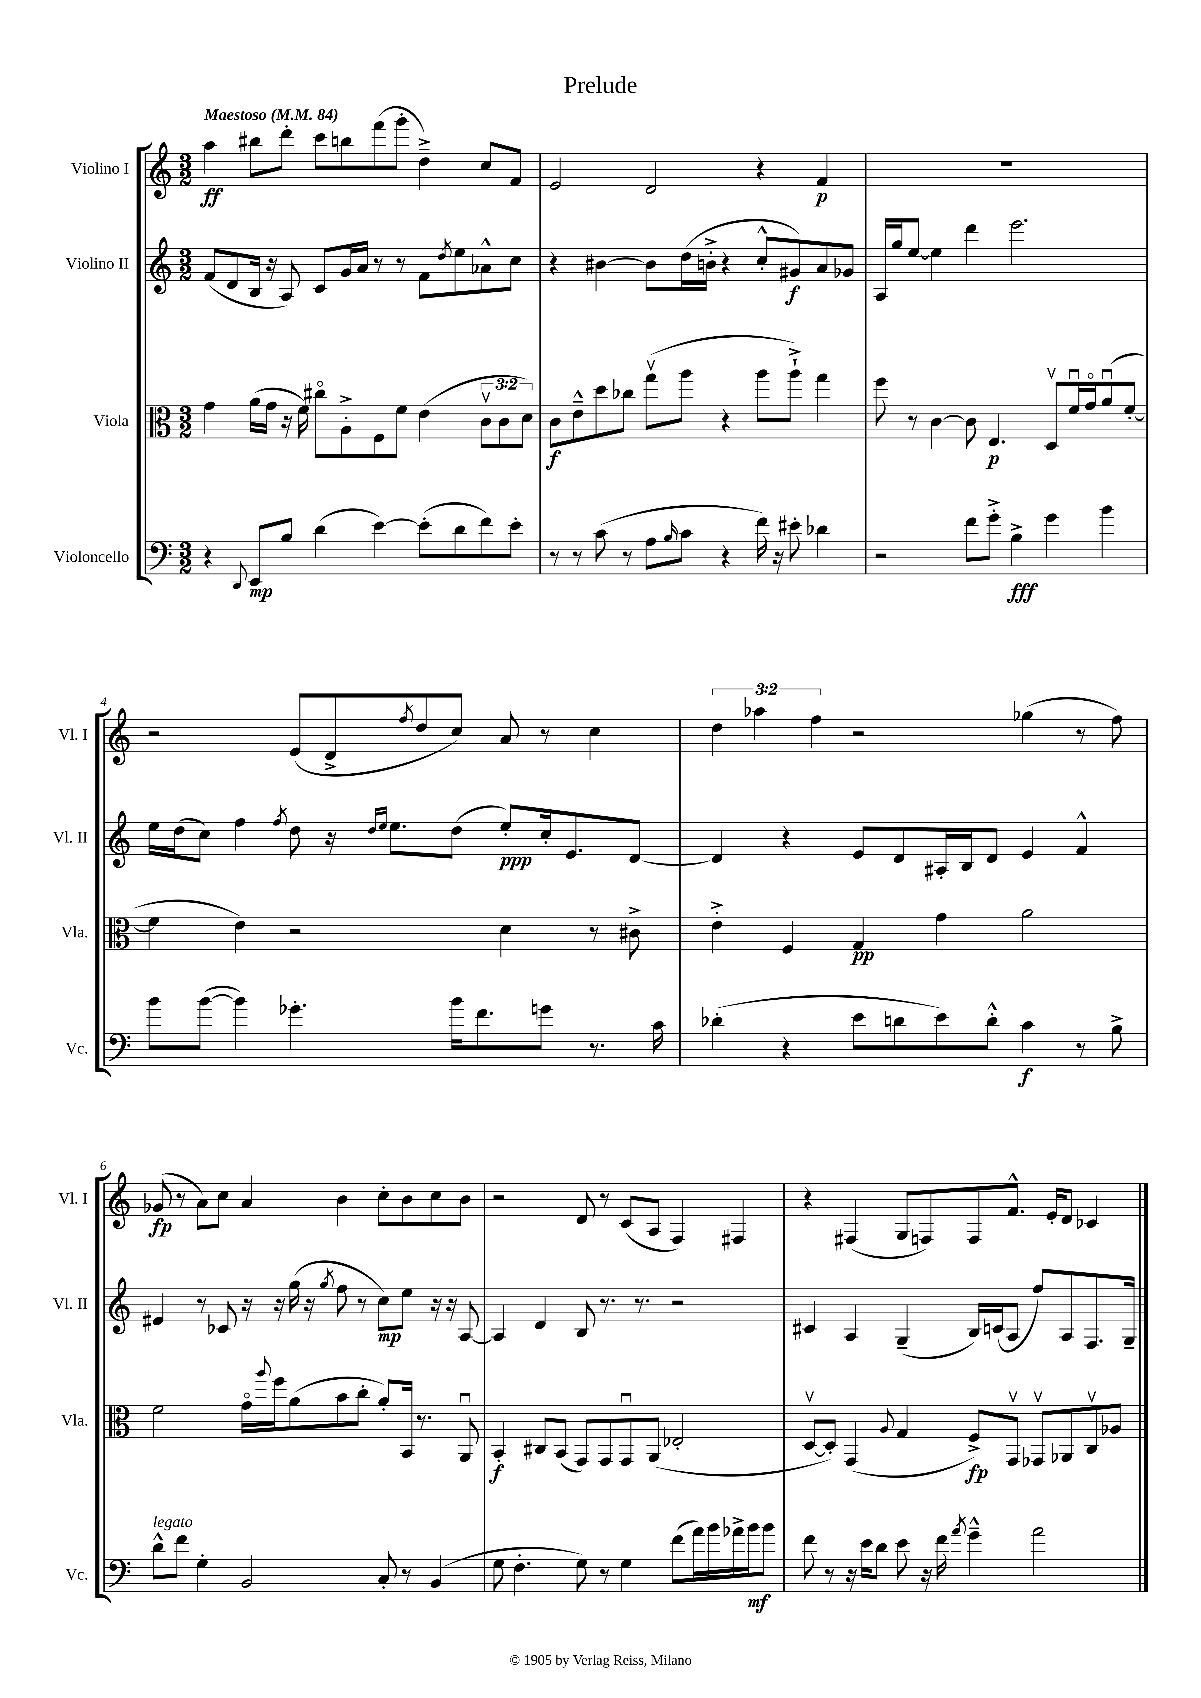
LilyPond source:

\header { title = "Prelude" }
<<
\new StaffGroup <<
\new Staff = "s0" \with { instrumentName = "Violino I" shortInstrumentName = "Vl. I" } {
    \clef treble \key c \major \numericTimeSignature \time 3/2 \override Staff.TupletNumber.text = #tuplet-number::calc-fraction-text \tempo "Maestoso" 4 = 84
    a''4\ff bis''8 d'''8-. c'''8 b''8 f'''8( g'''8-. d''4--->) c''8 f'8 |
    e'2 d'2 r4 f'4\p |
    R1. |
    r2 e'8( d'8-> \acciaccatura { f''8 } d''8 c''8) a'8 r8 c''4 |
    \tuplet 3/2 { d''4 aes''4 f''4 } r2 ges''4( r8 f''8) |
    ges'8\fp( r8 a'8) c''8 a'4 b'4 c''8-. b'8 c''8 b'8 |
    r2 d'8 r8 c'8( a8 f4) fis4 |
    r4 fis4( g8 f8) f8 f'8.-^ e'16-. d'8 ces'4 \bar "|." |
}
\new Staff = "s1" \with { instrumentName = "Violino II" shortInstrumentName = "Vl. II" } {
    \clef treble \key c \major \numericTimeSignature \time 3/2
    f'8( d'8 b16 r16 a8) c'8 g'16 a'16 r8 r8 f'8 \acciaccatura { d''8 } e''8 aes'8-^ c''8 |
    r4 bis'4~ bis'8 d''16( b'16-.-> r4 c''8-.-^ gis'8\f) a'8 ges'8 |
    a16 g''16 e''8~ e''4 d'''4 e'''2. |
    e''16 d''16( c''8) f''4 \acciaccatura { f''8 } d''8 r16 \grace { d''16 e''16 } e''8. d''8( e''8-.\ppp) c''16-. e'8. d'8~ |
    d'4 r4 e'8 d'8 ais16-. b16 d'8 e'4 f'4-^ |
    eis'4 r8 ces'8 r16 r16 g''16( r16 \acciaccatura { g''8 } f''8 r8 c''8\mp) e''8 r16 r16 a8~ |
    a4 d'4 b8 r8. r8. r2 |
    cis'4 a4 g4--( b16) c'16( a8 f''8) a8 f8. g16-- \bar "|." |
}
\new Staff = "s2" \with { instrumentName = "Viola" shortInstrumentName = "Vla." } {
    \clef alto \key c \major \numericTimeSignature \time 3/2 \override Staff.TupletNumber.text = #tuplet-number::calc-fraction-text
    g'4 a'16( g'16 r16 f'16) cis''8\flageolet a8-.-> f8 f'8 e'4( \tuplet 3/2 { c'8\upbow c'8 d'8) } |
    c'8\f e'8---^ d''8 ces''8 g''8\upbow( a''8 r4 a''8 a''8-!->) g''4 |
    f''8 r8 c'4~ c'8 e4.\p d8\upbow f'16\downbow g'16\flageolet a'8\downbow( f'8~-. |
    f'4 e'4) r2 d'4 r8 cis'8-> |
    e'4-.-> f4 g4\pp g'4 a'2 |
    f'2 g'16\flageolet \appoggiatura { a''8 } f''16 a'8( b'8 c''8-. a'8-.) b,16 r8. a,8\downbow |
    b,4-.\f cis8 b,8( g,8) g,8 g,8\downbow a,8( ees2-. |
    d8~\upbow d8-.) g,4( \appoggiatura { a8 } g4 f8->\fp) g,8\upbow ges,8\upbow aes,8 c8\upbow aes8 \bar "|." |
}
\new Staff = "s3" \with { instrumentName = "Violoncello" shortInstrumentName = "Vc." } {
    \clef bass \key c \major \numericTimeSignature \time 3/2
    r4 \appoggiatura { d,8 } e,8\mp b8 d'4( e'4~) e'8-.( d'8 f'8) e'8-. |
    r8 r8 c'8( r8 a8 \grace { b16 } c'8 r4 f'16) r16 eis'8-. des'4 |
    r2 f'8 g'8-.-> b4->\fff g'4 b'4 |
    b'8 b'8~( b'4) ges'4.-. b'16 f'8. g'8 r8. c'16 |
    des'4-.( r4 e'8 d'8 e'8) d'8-.-^ c'4\f r8 b8-> |
    d'8-^^\markup { \italic "legato" } f'8 g4-. b,2 c8-. r8 b,4( |
    g8 f4.-. g8) r8 g4 f'8( a'16) b'16 aes'16-> b'16\mf b'8 |
    f'8 r8 r16 e'16 d'8 e'8 r16 f'16 \acciaccatura { a'8 } g'4---^ a'2 \bar "|." |
}
>>
>>
